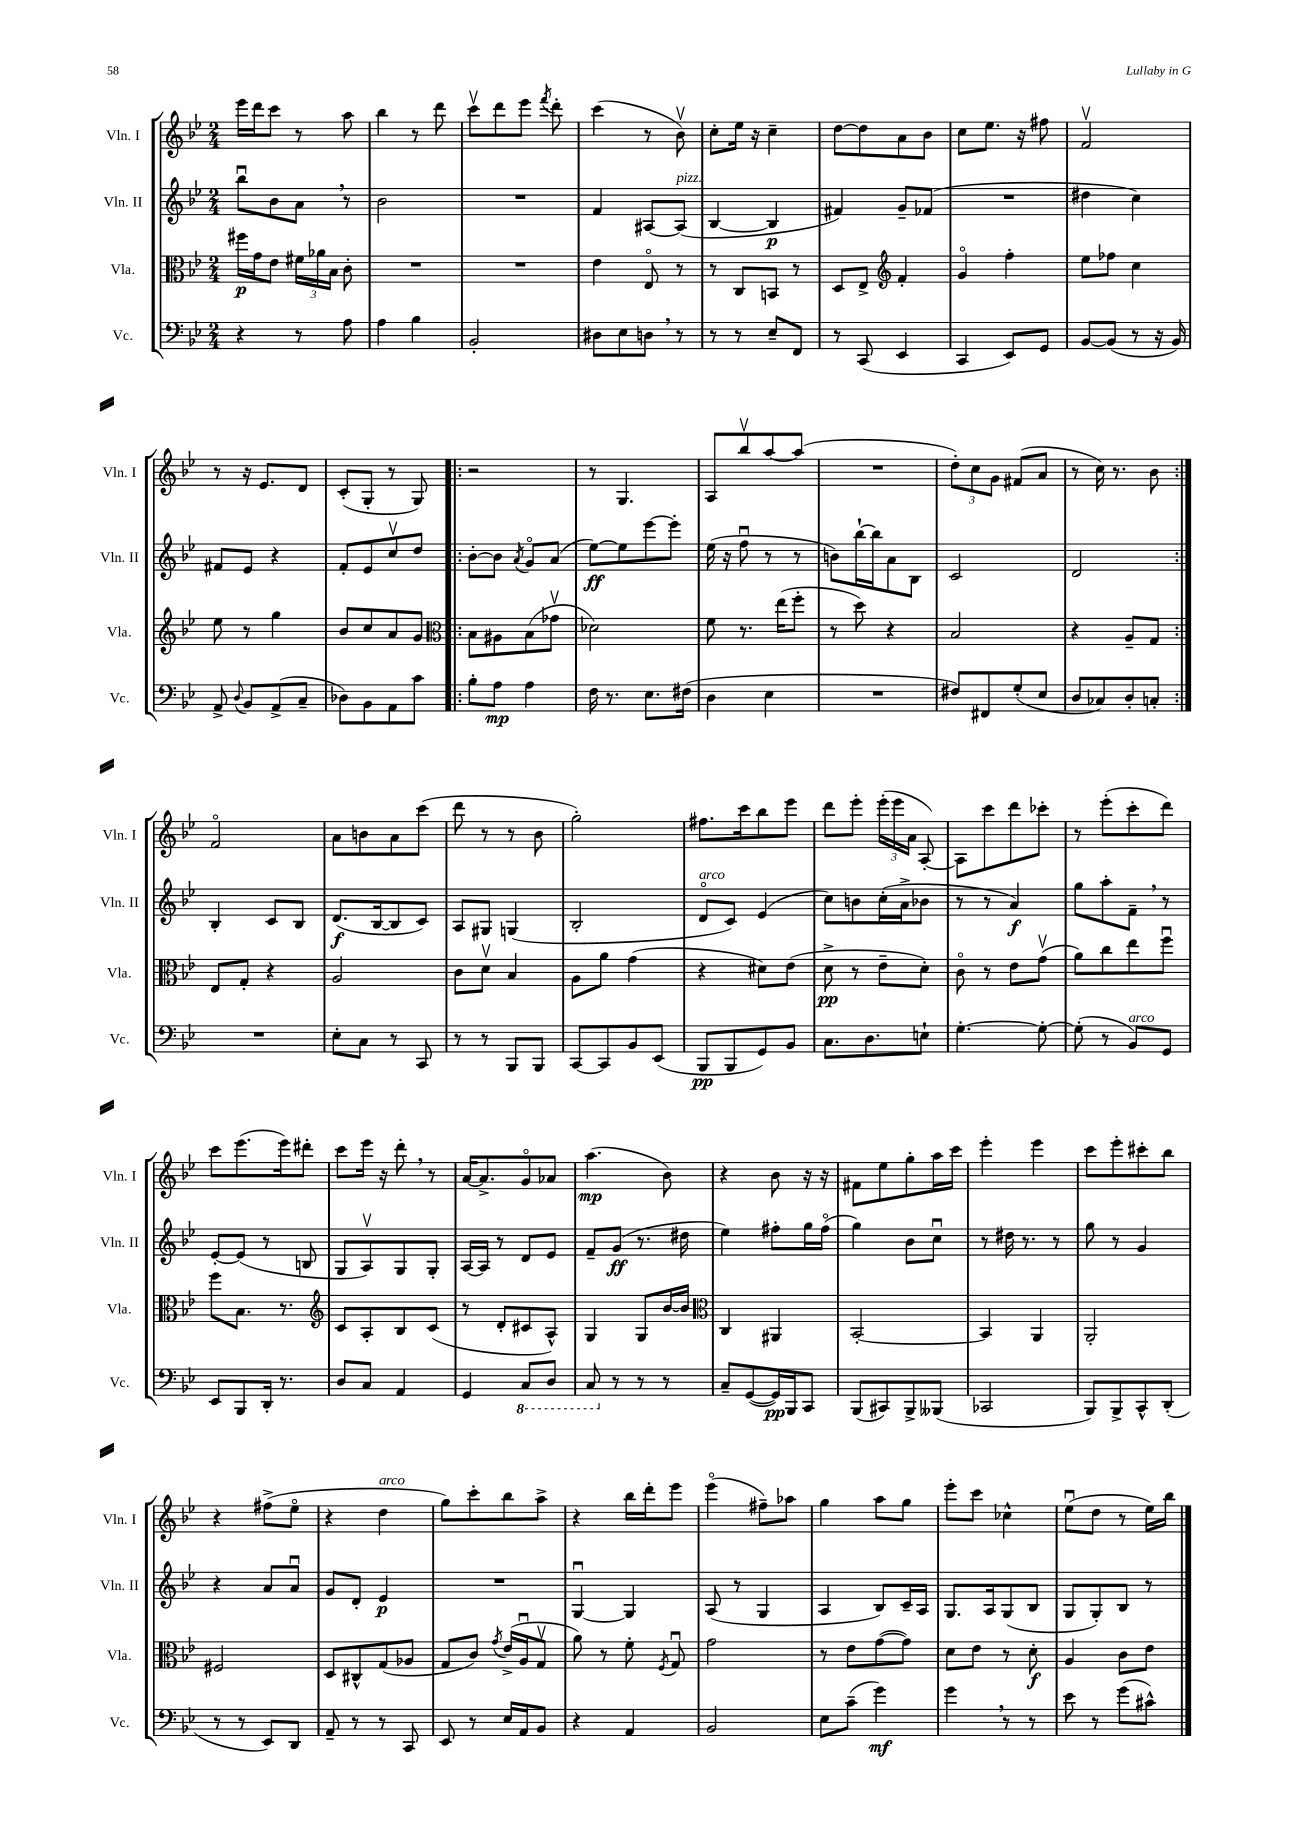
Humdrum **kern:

**kern	**dynam	**kern	**dynam	**kern	**dynam	**kern	**dynam
*part4	*part4	*part3	*part3	*part2	*part2	*part1	*part1
*staff4	*staff4	*staff3	*staff3	*staff2	*staff2	*staff1	*staff1
*I"Vc.	*	*I"Vla.	*	*I"Vln. II	*	*I"Vln. I	*
*I'Vc.	*	*I'Vla.	*	*I'Vln. II	*	*I'Vln. I	*
*clefF4	*	*clefC3	*	*clefG2	*	*clefG2	*
*k[b-e-]	*	*k[b-e-]	*	*k[b-e-]	*	*k[b-e-]	*
*M2/4	*	*M2/4	*	*M2/4	*	*M2/4	*
=17	=17	=17	=17	=17	=17	=17	=17
4r	.	16ff#X\LL	p	8bb-u\L	.	16eee-\LL	.
.	.	16g\J	.	.	.	16ddd\J	.
.	.	8e-\J	.	8b-\	.	8ccc\J	.
8r	.	24f#X\LL	.	8a,\J	.	8r	.
.	.	24a-X\	.	.	.	.	.
.	.	24B-\JJ	.	.	.	.	.
8A\	.	8c'\	.	8r	.	8aa\	.
=18	=18	=18	=18	=18	=18	=18	=18
4A\	.	2r	.	2b-\	.	4bb-\	.
4B-\	.	.	.	.	.	8r	.
.	.	.	.	.	.	8ddd\	.
=19	=19	=19	=19	=19	=19	=19	=19
2BB-'/	.	2r	.	2r	.	8cccv\L	.
.	.	.	.	.	.	8ddd\	.
.	.	.	.	.	.	8eee-\J	.
.	.	.	.	.	.	8qfff/	.
.	.	.	.	.	.	8ddd'\	.
=20	=20	=20	=20	=20	=20	=20	=20
8D#X\L	.	4e-\	.	4f/	.	(4ccc\	.
8E-\	.	.	.	.	.	.	.
8Dn,\J	.	8E-/	.	[8A#X/L	.	8r	.
!	!	!	!	!LO:TX:a:i:t=pizz.	!	!	!
8r	.	8r	.	(8A#/J]	.	8b-v\)	.
=21	=21	=21	=21	=21	=21	=21	=21
8r	.	8r	.	[4B-/	.	8cc'\L	.
8r	.	8C/L	.	.	.	16ee-\Jk	.
.	.	.	.	.	.	16r	.
8E-~/L	.	8BBn/J	.	4B-/]	p	4cc~\	.
8FF/J	.	8r	.	.	.	.	.
=22	=22	=22	=22	=22	=22	=22	=22
8r	.	8D/L	.	4f#X/)	.	[8dd\L	.
(8CC/	.	8E-^/J	.	.	.	8dd\]	.
*	*	*clefG2	*	*	*	*	*
4EE-/	.	4f'/	.	8g~/L	.	8a\	.
.	.	.	.	(8f-X/J	.	8b-\J	.
=23	=23	=23	=23	=23	=23	=23	=23
4CC/	.	4g/	.	2r	.	8cc\L	.
.	.	.	.	.	.	8.ee-\J	.
8EE-/L)	.	4ff'\	.	.	.	.	.
.	.	.	.	.	.	16r	.
8GG/J	.	.	.	.	.	8ff#X\	.
=24	=24	=24	=24	=24	=24	=24	=24
[8BB-/L	.	8ee-\L	.	4dd#X\	.	2fv/	.
(8BB-/J]	.	8ff-X\J	.	.	.	.	.
8r	.	4cc\	.	4cc\)	.	.	.
16r	.	.	.	.	.	.	.
16BB-/)	.	.	.	.	.	.	.
!!LO:LB:g=z
=25	=25	=25	=25	=25	=25	=25	=25
8AA^/	.	8ee-\	.	8f#X/L	.	8r	.
8qqD/	.	.	.	.	.	.	.
8BB-/L	.	8r	.	8e-/J	.	16r	.
.	.	.	.	.	.	8.e-/L	.
(8AA^/	.	4gg\	.	4r	.	.	.
8C~/J	.	.	.	.	.	8d/J	.
=26	=26	=26	=26	=26	=26	=26	=26
8D-X\L)	.	8b-/L	.	8f'/L	.	(8c'/L	.
8BB-\	.	8cc/	.	8e-/	.	8G'/J	.
8AA\	.	8a/	.	8ccv/	.	8r	.
8c\J	.	8g/J	.	8dd/J	.	8G/)	.
=27!|:	=27!|:	=27!|:	=27!|:	=27!|:	=27!|:	=27!|:	=27!|:
*	*	*clefC3	*	*	*	*	*
8B-'\L	.	8B-\L	.	[8b-'\L	.	2r	.
8A\J	mp	8A#X\	.	8b-\J]	.	.	.
.	.	.	.	8qa/	.	.	.
4A\	.	(8B-\	.	8g/L	.	.	.
.	.	8g-Xv\J	.	(8a/J	.	.	.
=28	=28	=28	=28	=28	=28	=28	=28
16F\	.	2d-X\)	.	[8ee-\L)	ff	8r	.
8.r	.	.	.	.	.	.	.
.	.	.	.	8ee-\]	.	4.G/	.
8.E-\L	.	.	.	[8eee-\	.	.	.
.	.	.	.	8eee-'\J]	.	.	.
(16F#X\Jk	.	.	.	.	.	.	.
=29	=29	=29	=29	=29	=29	=29	=29
4D\	.	8f\	.	(16ee-\	.	8A/L	.
.	.	.	.	16r	.	.	.
.	.	8.r	.	8ffu\	.	8bb-v/	.
4E-\	.	.	.	8r	.	[8aa/	.
.	.	(16ee-\KL	.	.	.	.	.
.	.	8ff'\J	.	8r	.	(8aa/J]	.
=30	=30	=30	=30	=30	=30	=30	=30
2r	.	8r	.	8bn\L)	.	2r	.
.	.	8dd\)	.	[16bb-`\L	.	.	.
.	.	.	.	16bb-\J]	.	.	.
.	.	4r	.	8a\	.	.	.
.	.	.	.	8B-\J	.	.	.
=31	=31	=31	=31	=31	=31	=31	=31
8F#X/L)	.	2B-/	.	2c/	.	12dd'\L)	.
.	.	.	.	.	.	12cc\	.
8FF#X/	.	.	.	.	.	.	.
.	.	.	.	.	.	12g\J	.
(8G'/	.	.	.	.	.	(8f#X/L	.
8E-/J	.	.	.	.	.	8a/J	.
=32	=32	=32	=32	=32	=32	=32	=32
8D/L	.	4r	.	2d/	.	8r	.
8C-X/)	.	.	.	.	.	16cc\)	.
.	.	.	.	.	.	8.r	.
8D'/	.	8A~/L	.	.	.	.	.
8Cn'/J	.	8G/J	.	.	.	8b-\	.
!!LO:LB:g=z
=33:|!	=33:|!	=33:|!	=33:|!	=33:|!	=33:|!	=33:|!	=33:|!
2r	.	8E-/L	.	4B-'/	.	2f/	.
.	.	8G'/J	.	.	.	.	.
.	.	4r	.	8c/L	.	.	.
.	.	.	.	8B-/J	.	.	.
=34	=34	=34	=34	=34	=34	=34	=34
8E-'\L	.	2A/	.	(8.d/L	f	8a\L	.
8C\J	.	.	.	.	.	8bn\	.
.	.	.	.	[16B-/k	.	.	.
8r	.	.	.	8B-/]	.	8a\	.
8CC/	.	.	.	8c/J)	.	(8ccc\J	.
=35	=35	=35	=35	=35	=35	=35	=35
8r	.	8c\L	.	8A/L	.	8ddd\	.
8r	.	8dv\J	.	8G#X/J	.	8r	.
8BBB-/L	.	4B-/	.	(4Gn/	.	8r	.
8BBB-/J	.	.	.	.	.	8b-\	.
=36	=36	=36	=36	=36	=36	=36	=36
[8CC/L	.	8A\L	.	2B-'/	.	2gg'\)	.
8CC/]	.	8a\J	.	.	.	.	.
8BB-/	.	(4g\	.	.	.	.	.
(8EE-/J	.	.	.	.	.	.	.
=37	=37	=37	=37	=37	=37	=37	=37
!	!	!	!	!LO:TX:a:i:t=arco	!	!	!
8BBB-/L	pp	4r	.	8d/L	.	8.ff#X\L	.
8BBB-/	.	.	.	8c/J)	.	.	.
.	.	.	.	.	.	16ccc\k	.
8GG/)	.	8d#X\L)	.	(4e-/	.	8bb-\	.
8BB-/J	.	(8e-\J	.	.	.	8eee-\J	.
=38	=38	=38	=38	=38	=38	=38	=38
8.C\L	.	8d^\	pp	8cc\L)	.	8ddd\L	.
.	.	8r	.	8bn\	.	8eee-'\J	.
8.D\	.	.	.	.	.	.	.
.	.	8e-~\L	.	(16cc'\L	.	(24eee-'\LL	.
.	.	.	.	.	.	24eee-\	.
.	.	.	.	16a^\J	.	.	.
.	.	.	.	.	.	24a\JJ	.
8En`\J	.	8d'\J)	.	8b-X\J	.	[8A'/)	.
=39	=39	=39	=39	=39	=39	=39	=39
[4.G'\	.	8c\	.	8r	.	8A\L]	.
.	.	8r	.	8r	.	8ccc\	.
.	.	8e-\L	.	4a/)	f	8ddd\	.
8G'\_	.	(8gv\J	.	.	.	8ccc-X'\J	.
=40	=40	=40	=40	=40	=40	=40	=40
(8G'\]	.	8a\L)	.	8gg\L	.	8r	.
8r	.	8cc\	.	8aa'\	.	(8eee-'\L	.
!LO:TX:a:i:t=arco	!	!	!	!	!	!	!
8BB-/L)	.	8ee-\	.	8f~,\J	.	8ccc'\	.
8GG/J	.	8ffu\J	.	8r	.	8ddd\J)	.
!!LO:LB:g=z
=41	=41	=41	=41	=41	=41	=41	=41
8EE-/L	.	8ff\L	.	[8e-'/L	.	8ccc\L	.
8BBB-/	.	8.B-\J	.	(8e-/J]	.	(8.eee-\	.
16DD'/Jk	.	.	.	8r	.	.	.
8.r	.	8.r	.	.	.	16eee-\k)	.
.	.	.	.	8Bn/	.	8ddd#X'\J	.
=42	=42	=42	=42	=42	=42	=42	=42
*	*	*clefG2	*	*	*	*	*
8D/L	.	8c/L	.	8G/L	.	8ccc\L	.
8C/J	.	8A'/	.	8Av/)	.	16eee-\Jk	.
.	.	.	.	.	.	16r	.
4AA/	.	8B-/	.	8G/	.	8ddd',\	.
.	.	(8c/J	.	8G'/J	.	8r	.
=43	=43	=43	=43	=43	=43	=43	=43
4GG/	.	8r	.	[16A/LL	.	[16a/KL	.
.	.	.	.	16A/JJ]	.	8.a^/]	.
.	.	8d'/L	.	8r	.	.	.
*8ba	*	*	*	*	*	*	*
8CC/L	.	8c#X/	.	8d/L	.	8g/	.
8DD/J	.	8A^^/J)	.	8e-/J	.	8a-X/J	.
=44	=44	=44	=44	=44	=44	=44	=44
8CC/	.	4G/	.	8f~/L	.	(4.aa\	mp
*X8ba	*	*	*	*	*	*	*
8r	.	.	.	(8g/J	ff	.	.
8r	.	8G/L	.	8.r	.	.	.
8r	.	[16b-/L	.	.	.	8b-\)	.
.	.	16b-/JJ]	.	16dd#X\	.	.	.
=45	=45	=45	=45	=45	=45	=45	=45
*	*	*clefC3	*	*	*	*	*
8C~/L	.	4C/	.	4ee-\)	.	4r	.
([8GG/	.	.	.	.	.	.	.
16GG/L])	pp	4AA#X/	.	8ff#X'\L	.	8b-\	.
16BBB-/J	.	.	.	.	.	.	.
8CC/J	.	.	.	16gg\L	.	16r	.
.	.	.	.	(16ff#\JJ	.	16r	.
=46	=46	=46	=46	=46	=46	=46	=46
(8BBB-/L	.	[2BB-'/	.	4gg\)	.	8f#X\L	.
8CC#X/)	.	.	.	.	.	8ee-\	.
8BBB-^/	.	.	.	8b-\L	.	8gg'\	.
(8BBB--X/J	.	.	.	8ccu\J	.	16aa\L	.
.	.	.	.	.	.	16ccc\JJ	.
=47	=47	=47	=47	=47	=47	=47	=47
2CC-X/	.	4BB-/]	.	8r	.	4eee-'\	.
.	.	.	.	16dd#X\	.	.	.
.	.	.	.	8.r	.	.	.
.	.	4AA/	.	.	.	4eee-\	.
.	.	.	.	8r	.	.	.
=48	=48	=48	=48	=48	=48	=48	=48
8BBB-/L)	.	2AA'/	.	8gg\	.	8ccc\L	.
8BBB-^/	.	.	.	8r	.	8eee-'\	.
8CC^^/	.	.	.	4g/	.	8ccc#X'\	.
(8DD'/J	.	.	.	.	.	8bb-\J	.
!!LO:LB:g=z
=49	=49	=49	=49	=49	=49	=49	=49
8r	.	2F#X/	.	4r	.	4r	.
8r	.	.	.	.	.	.	.
8EE-/L)	.	.	.	8a/L	.	(8ff#X^\L	.
8DD/J	.	.	.	8au/J	.	8ee-\J	.
=50	=50	=50	=50	=50	=50	=50	=50
8AA~/	.	8D/L	.	8g/L	.	4r	.
8r	.	8C#X^^/	.	8d'/J	.	.	.
!	!	!	!	!	!	!LO:TX:a:i:t=arco	!
8r	.	(8G/	.	4e-/	p	4dd\	.
8CC/	.	8A-X/J	.	.	.	.	.
=51	=51	=51	=51	=51	=51	=51	=51
8EE-/	.	8G/L	.	2r	.	8gg\L)	.
8r	.	8c/J)	.	.	.	8ccc'\	.
.	.	8qg/	.	.	.	.	.
16E-/LL	.	(16e-^/LL	.	.	.	8bb-\	.
16AA/J	.	16Au/J	.	.	.	.	.
8BB-/J	.	8Gv/J	.	.	.	8aa^\J	.
=52	=52	=52	=52	=52	=52	=52	=52
4r	.	8a\)	.	[4Gu/	.	4r	.
.	.	8r	.	.	.	.	.
4AA/	.	8f'\	.	4G/]	.	16bb-\LL	.
.	.	.	.	.	.	16ddd'\J	.
.	.	8qF/	.	.	.	.	.
.	.	8Gu/	.	.	.	8eee-\J	.
=53	=53	=53	=53	=53	=53	=53	=53
2BB-/	.	2g\	.	(8A/	.	(4eee-\	.
.	.	.	.	8r	.	.	.
.	.	.	.	4G/	.	8ff#X~\L)	.
.	.	.	.	.	.	8aa-X\J	.
=54	=54	=54	=54	=54	=54	=54	=54
8E-\L	.	8r	.	4A/	.	4gg\	.
(8c~\J	.	8e-\L	.	.	.	.	.
4g\)	mf	([8g\	.	8B-/L)	.	8aa\L	.
.	.	8g\J])	.	16c~/L	.	8gg\J	.
.	.	.	.	16A/JJ	.	.	.
=55	=55	=55	=55	=55	=55	=55	=55
4g,\	.	8d\L	.	8.G/L	.	8eee-'\L	.
.	.	8e-\J	.	.	.	8ccc\J	.
.	.	.	.	16A/k	.	.	.
8r	.	8r	.	(8G/	.	4cc-X^^\	.
8r	.	8d'\	f	8B-/J	.	.	.
=56	=56	=56	=56	=56	=56	=56	=56
8e-\	.	4A/	.	8G/L	.	(8ee-u\L	.
8r	.	.	.	8G'/)	.	8dd\J	.
(8g\L	.	8c\L	.	8B-/J	.	8r	.
8c#X^^\J)	.	8e-\J	.	8r	.	16ee-\LL)	.
.	.	.	.	.	.	16bb-\JJ	.
==	==	==	==	==	==	==	==
*-	*-	*-	*-	*-	*-	*-	*-
